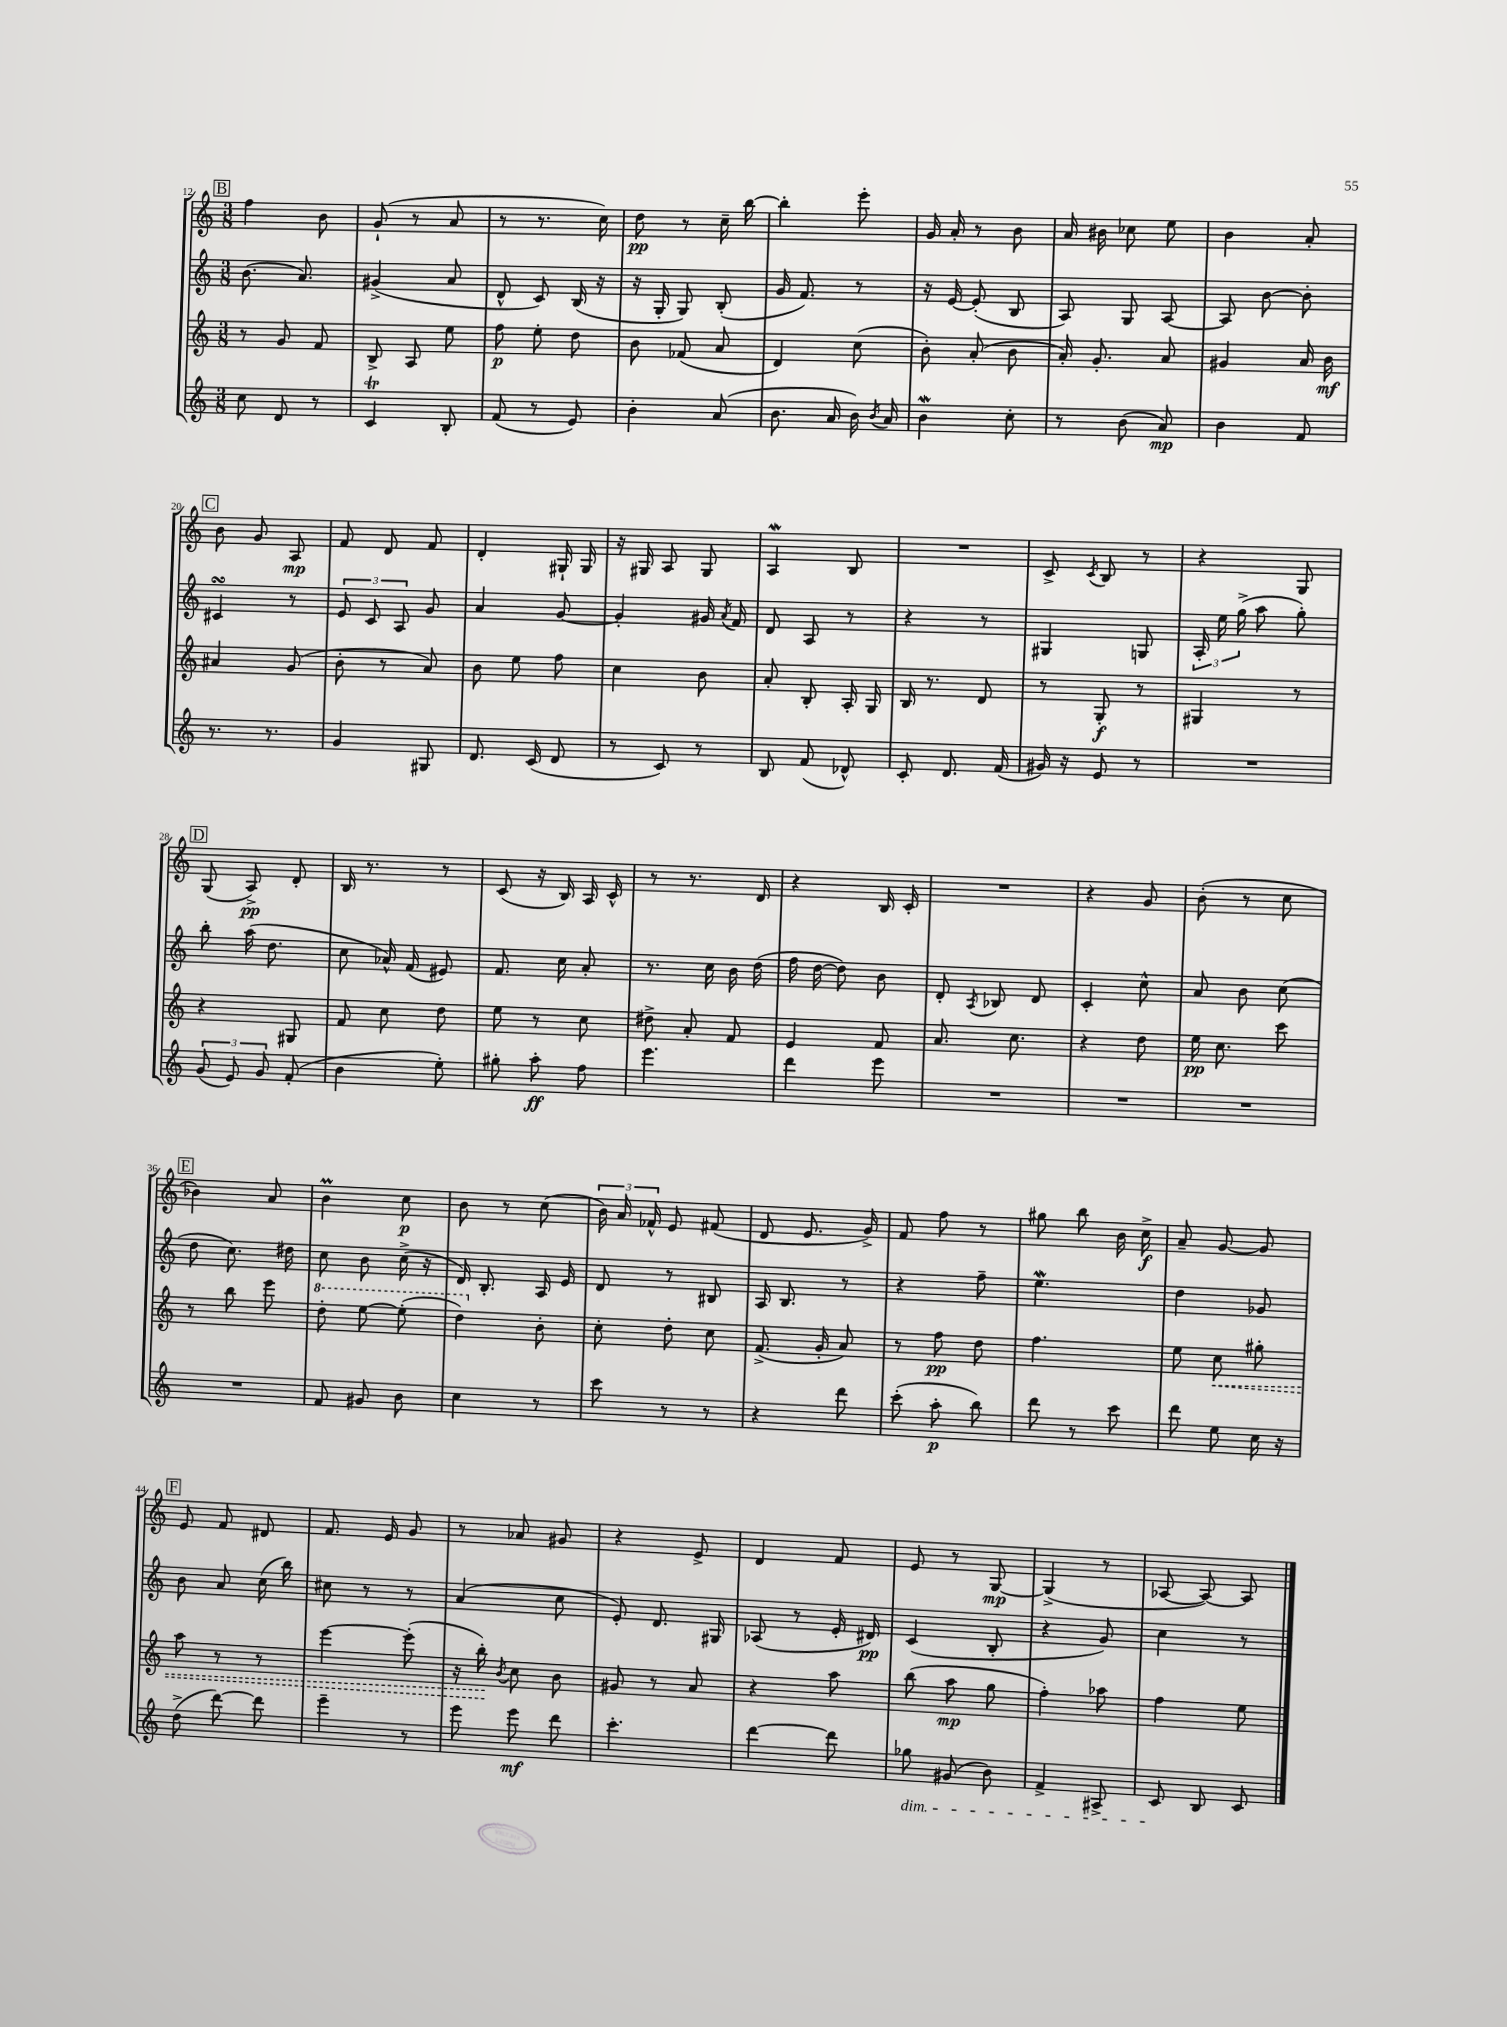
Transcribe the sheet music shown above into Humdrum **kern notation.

**kern	**kern	**kern	**kern
*staff4	*staff3	*staff2	*staff1
*clefG2	*clefG2	*clefG2	*clefG2
*k[]	*k[]	*k[]	*k[]
*M3/8	*M3/8	*M3/8	*M3/8
8cc	8r	(8.b	4ff
8d	8g	.	.
.	.	8.a)	.
8r	8f	.	8b
=	=	=	=
4c	8B^	(4g#^	(8g`
.	8A	.	8r
8B'	8ee	8a	8a
=	=	=	=
(8f	8ff	8d^^	8r
8r	8ee'	8c)	8.r
8e)	8dd	(16B	.
.	.	16r	16cc)
=	=	=	=
4b'	8b	16r	8dd
.	.	16G'	.
.	(8f-	8G)	8r
(8a	8a	(8B'	16cc~
.	.	.	[16bb
=	=	=	=
8.b	4d)	16g	4bb']
.	.	8.f)	.
16a	.	.	.
16b)	(8cc	8r	8eee'
8qb	.	.	.
16a	.	.	.
=	=	=	=
4b	8b')	16r	16g
.	.	[16e	16a'
.	(8a'	(8e']	8r
8cc'	8b	8B	8b
=	=	=	=
8r	16a')	8A)	16a
.	8.g'	.	16b#
(8b	.	8G	8cc-
8a)	8a	[8A	8ee
=	=	=	=
4b	4g#	8A]	4b
.	.	[8b	.
8f	16a	8b']	8a'
.	16b	.	.
=	=	=	=
8.r	4a#	4c#	8b
.	.	.	8g
8.r	.	.	.
.	(8g	8r	8A
=	=	=	=
4g	8b'	12e	8f
.	.	12c	.
.	8r	.	8d
.	.	12A	.
8G#	8a)	8g	8f
=	=	=	=
8.d	8b	4a	4d'
.	8ee	.	.
(16c	.	.	.
8d	8ff	[8g	16G#`
.	.	.	16G#
=	=	=	=
8r	4cc	4g']	16r
.	.	.	16G#
8c)	.	.	8A
8r	8b	16g#	8G#
.	.	8qa	.
.	.	16f	.
=	=	=	=
8B	8a'	8d	4A
(8f	8B'	8A	.
8d-^^)	16A'	8r	8B
.	16G	.	.
=	=	=	=
8c'	16B	4r	4.r
.	8.r	.	.
8.d	.	.	.
.	8d	8r	.
(16f	.	.	.
=	=	=	=
16g#)	8r	4G#	8c^
16r	.	.	.
.	.	.	8qc
8e	8G'	.	8B
8r	8r	8G	8r
=	=	=	=
4.r	4G#	24A'	4r
.	.	24ee	.
.	.	(24gg^	.
.	.	8aa	.
.	8r	8gg')	8G
=	=	=	=
(12g	4r	8bb'	(8G
12e)	.	.	.
.	.	(16aa	8A^)
12g	.	.	.
.	.	8.dd	.
(8f'	8G#	.	8d'
=	=	=	=
4b	8f	8cc	16B
.	.	.	8.r
.	8cc	16a-^^)	.
.	.	(16f	.
8ee')	8dd	8e#)	8r
=	=	=	=
8gg#'	8ee	8.f	(8c
8aa'	8r	.	16r
.	.	16cc	16B)
8ff	8cc	8a'	16A
.	.	.	16c^^
=	=	=	=
4.eee	8dd#^	8.r	8r
.	8a'	.	8.r
.	.	16cc	.
.	8f	16b	.
.	.	(16dd	16d
=	=	=	=
4ddd	4e	16ff	4r
.	.	[16dd	.
.	.	8dd])	.
8eee	8f	8b	16B
.	.	.	16c'
=	=	=	=
4.r	8.a	8d'	4.r
.	.	8qA	.
.	.	8B-	.
.	8.cc	.	.
.	.	8d	.
=	=	=	=
4.r	4r	4c'	4r
.	8dd	8cc^^	8g
=	=	=	=
4.r	16ee	8a	(8b'
.	8.cc	.	.
.	.	8b	8r
.	8ccc	(8cc	8cc
=	=	=	=
4.r	8r	8dd	4b-)
.	8bb	8.cc)	.
.	8eee	.	8a
.	.	16dd#	.
=	=	=	=
8f	8ddd'	8cc	4b
8g#	[8eee	8b	.
8b	(8eee']	(16cc^	8cc
.	.	16r	.
=	=	=	=
4cc	4ddd)	16d)	8b
.	.	8.B'	.
.	.	.	8r
8r	8b'	16A	(8cc
.	.	16e	.
=	=	=	=
8ccc	8cc'	8d	24b)
.	.	.	24a
.	.	.	24f-^^
8r	8dd'	8r	8e
8r	8cc	8B#	(8f#
=	=	=	=
4r	(8.f^	16A	8d
.	.	8.B	.
.	.	.	8.e
.	16g'	.	.
8ddd	8a)	8r	.
.	.	.	16g^)
=	=	=	=
(8ccc'	8r	4r	8f
8aa'	8ff	.	8ff
8bb)	8dd	8ff~	8r
=	=	=	=
8ddd	4.ff	4.ee	8gg#
8r	.	.	8bb
8ccc	.	.	16b
.	.	.	16cc^
=	=	=	=
8ddd	8ee	4dd	8a~
8ee	8cc	.	[8g
16cc	8gg#'	8g-	8g]
16r	.	.	.
=	=	=	=
(8dd^	8aa	8b	8e
[8ddd)	8r	8a	8f
8ddd]	8r	(16cc	8d#
.	.	16bb)	.
=	=	=	=
4eee~	[4eee	8cc#	8.f
.	.	8r	.
.	.	.	16e
8r	(8eee']	8r	8g
=	=	=	=
8eee	16r	(4a	8r
.	16bb')	.	.
.	8qb	.	.
8eee	8cc	.	8a-
8ddd	8b	8cc	8g#
=	=	=	=
4.ccc'	8g#	8e')	4r
.	8r	8.d	.
.	8a	.	8e^
.	.	16G#	.
=	=	=	=
[4ddd	4r	(8A-	4d
.	.	8r	.
8ddd]	8aa	16e'	8f
.	.	16d#)	.
=	=	=	=
8gg-	(8bb	(4c	8e
(8g#	8aa	.	8r
8b)	8gg	8B'	[8G
=	=	=	=
4f^	4ff')	4r	(4G^]
8A#^	8aa-	8g)	8r
=	=	=	=
8c	4ff	4cc	[8A-
8B	.	.	8A-_)
8c	8ee	8r	8A-]
==	==	==	==
*-	*-	*-	*-
